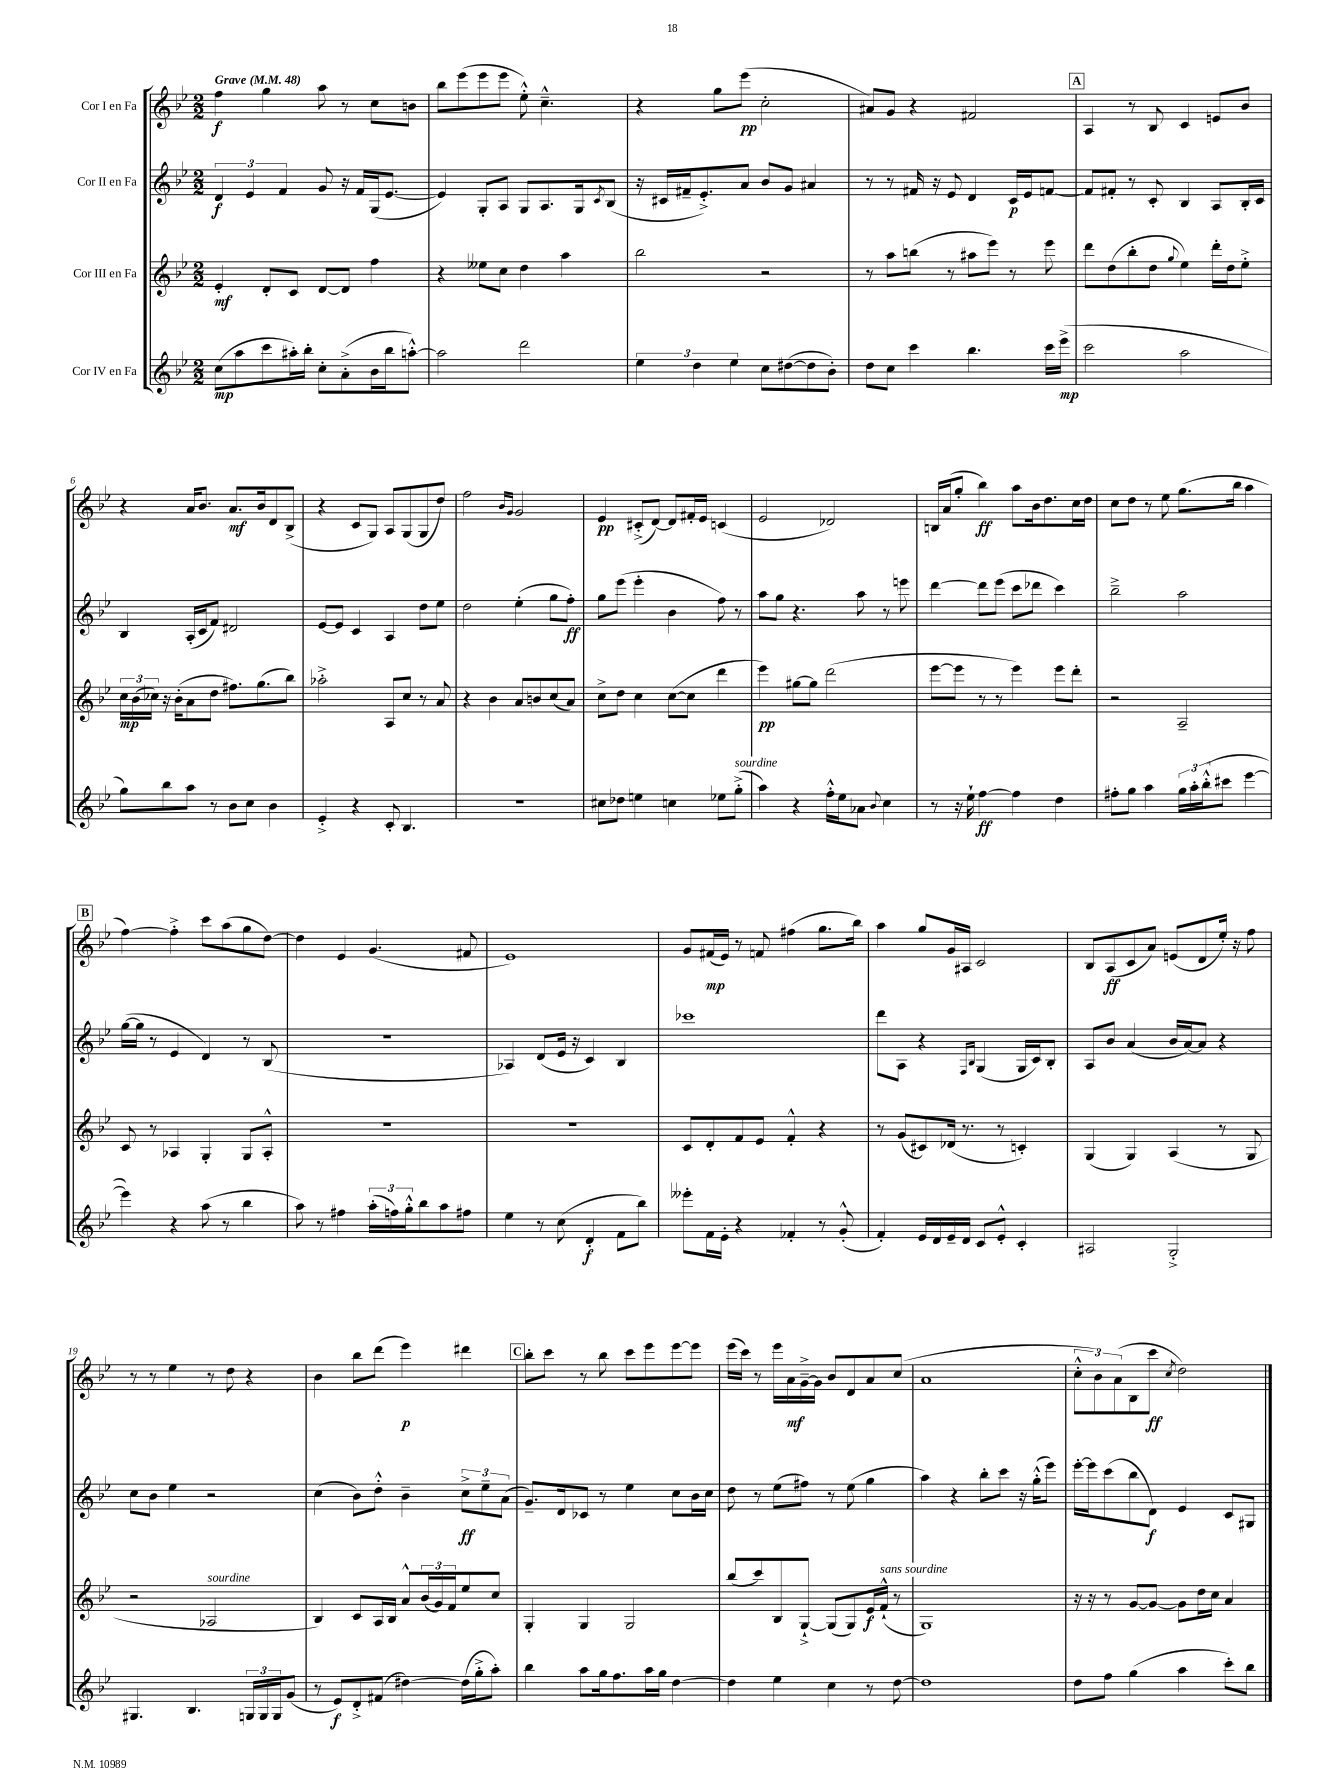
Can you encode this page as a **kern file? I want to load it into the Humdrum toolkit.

**kern	**kern	**kern	**kern
*staff4	*staff3	*staff2	*staff1
*clefG2	*clefG2	*clefG2	*clefG2
*k[b-e-]	*k[b-e-]	*k[b-e-]	*k[b-e-]
*M2/2	*M2/2	*M2/2	*M2/2
*MM48	*MM48	*MM48	*MM48
(8cc	4e-'	6d	4ff
8aa	.	.	.
.	.	6e-	.
8ccc	8d'	.	4gg
.	.	6f	.
16aa#')	8c	.	.
16bb-'	.	.	.
8cc'	[8d	8g	8aa
(8a'^	8d]	16r	8r
.	.	16f	.
16b-	4ff	(16G	8cc
16bb-	.	[8.e-	.
[8aa'^^)	.	.	8b
=	=	=	=
2aa]	4r	4e-])	8bb-
.	.	.	(8eee-
.	8ee--	8G'	8eee-
.	8cc	8A	8eee-
2ddd	4dd	8G	8ee-'^^)
.	.	8.A	4.cc~^^
.	4aa	.	.
.	.	16G	.
.	.	8qc	.
.	.	(8B-	.
=	=	=	=
6ee-	2bb-	16r	4r
.	.	16c#	.
.	.	16f#~	.
6dd	.	.	.
.	.	8.e-'^)	.
.	.	.	8gg
6ee-	.	.	.
.	.	8a	(8eee-
8cc	2r	8b-	2cc'
([8dd#	.	8g	.
8dd#]	.	4a#	.
8b-')	.	.	.
=	=	=	=
8dd	8r	8r	8a#)
8cc	8aa	8r	8g
4ccc	(8bb	16f#	4r
.	.	16r	.
.	8r	8e-	.
4.bb-	8aa#	4d	2f#
.	8eee-)	.	.
.	8r	16c	.
.	.	16e-	.
16ccc	8eee-	[8f	.
(16eee-^	.	.	.
=	=	=	=
2ccc	8ddd	8f]	4A
.	(8dd	8f#'	.
.	8bb-'	8r	8r
.	8dd	8c'	8B-
.	8qqgg	.	.
2aa	4ee-)	4B-	4c
.	16ddd'	8A	8e
.	16dd	.	.
.	8ee-'^	16B-'	8b-
.	.	16c	.
=	=	=	=
8gg)	24cc	4B-	4r
.	(24b-	.	.
.	24cc-)	.	.
8bb-	16r	.	.
.	(16b-'	.	.
8aa	8a	(16A'	16a
.	.	16c	8.b-
8r	8dd	8f)	.
8b-	8.ff#)	2d#	8.a
8cc	.	.	.
.	(8.gg	.	16b-
4b-	.	.	8d
.	8bb-)	.	(8B-^
=	=	=	=
4e-'^	2aa-'^	[8e-	4r
.	.	8e-]	.
4r	.	4c	8c
.	.	.	8G)
8c'	8A	4A	8A
4.B-	8cc	.	(8G
.	8r	8dd	8G
.	8a	8ee-	8dd)
=	=	=	=
1r	4r	2dd	2ff
.	4b-	.	.
.	.	.	16qqb-
.	.	.	16qqg
.	8a	(4ee-'	2g
.	8b	.	.
.	(8cc	8gg	.
.	8a)	8ff')	.
=	=	=	=
8cc#	8cc^	8gg	4e-
8dd-	8dd	(8eee-	.
4ee	4cc	4eee-'	(8c#'^
.	.	.	[8d)
4cc	([8cc	4b-	8d]
.	8cc]	.	16f#'
.	.	.	16e-
8ee-	4ddd	8ff)	(4c
(8gg'^	.	8r	.
=	=	=	=
4aa)	4eee-)	8aa	2e-
.	.	8gg	.
4r	[8gg#	4.r	.
.	8gg#]	.	.
16ff'^^	(2ddd	.	2d-)
16ee-	.	.	.
8a-	.	8aa	.
8qqb-	.	.	.
4cc	.	8r	.
.	.	8eee	.
=	=	=	=
8r	[8eee-	[4ddd	16B
.	.	.	(16a
16r	8eee-]	.	8gg'
16ee-`	.	.	.
[4ff	8r	8ddd]	4bb-)
.	8r	(8eee-	.
4ff]	4eee-)	8ccc	8aa
.	.	8ddd-	16b-
.	.	.	8.dd
4dd	8eee-	4ccc)	.
.	8ddd'	.	16cc
.	.	.	16dd
=	=	=	=
8ff#'	2r	2bb-~^	8cc
8gg	.	.	8dd
4aa	.	.	8r
.	.	.	8ee-
24gg	2A~	2aa	(8.gg
24aa'	.	.	.
(24bb-'^^	.	.	.
8ccc#	.	.	.
.	.	.	16bb-
[4eee-	.	.	4aa
=	=	=	=
4eee-])	8c	([16gg	[4ff)
.	.	16gg]	.
.	8r	8r	.
4r	4A-	4e-	4ff'^]
(8aa	4G'	4d)	8ccc
8r	.	.	(8aa
4bb-	8G	8r	8gg
.	8A-'^^	(8B-	[8dd)
=	=	=	=
8aa)	1r	1r	4dd]
8r	.	.	.
4ff#	.	.	4e-
(24aa'	.	.	(4.g
24ff)	.	.	.
24gg'^^	.	.	.
8bb-	.	.	.
8aa	.	.	.
8ff#	.	.	8f#
=	=	=	=
4ee-	1r	4A-)	1e-)
8r	.	(8d	.
(8cc	.	16e-	.
.	.	16r	.
4d'	.	4c)	.
8f	.	4B-	.
8bb-)	.	.	.
=	=	=	=
8eee--'	8c	1ccc-	8g
16f	8d'	.	(16f#
16e-'	.	.	16e-)
4r	8f	.	8r
.	8e-	.	8f
4f-'	4f'^^	.	(4ff#
8r	4r	.	8.gg
(8g'^^	.	.	.
.	.	.	16bb-)
=	=	=	=
4f')	8r	8ddd	4aa
.	(8g	8A	.
16e-	8c#)	4r	8gg
16d	.	.	.
16e-~	(16d-	.	16g
16d	8.r	.	16A#
.	.	16qqF	.
.	.	16qqB-	.
8c	.	(4G	2c
8e-'^^	8r	.	.
4c'	4c')	16G	.
.	.	16c)	.
.	.	8B-'	.
=	=	=	=
2A#	(4G	8A	8B-
.	.	8b-	(8A
.	4G)	(4a	8c
.	.	.	8a)
2G'^	(4A	16b-	(8e
.	.	[16a)	.
.	.	8a]	8d
.	8r	4r	16ee-')
.	.	.	16r
.	8G	.	8ff
=	=	=	=
4.G#	2r	8cc	8r
.	.	8b-	8r
.	.	4ee-	4ee-
4.B-	.	.	.
.	2A-	2r	8r
.	.	.	8dd
24G	.	.	4r
24G	.	.	.
24G	.	.	.
(8g	.	.	.
=	=	=	=
8r	4B-)	(4cc	4b-
8e-)	.	.	.
8d'^	8c	8b-)	8bb-
(8f#	16A	8dd'^^	(8ddd
.	16B-	.	.
[4dd#)	8a^^	4b-~	4eee-)
.	(24b-	.	.
.	24g)	.	.
.	24f	.	.
(16dd#]	8ee-	12cc^	4ddd#
16gg'^	.	.	.
.	.	12ee-~	.
8aa')	8cc	.	.
.	.	(12a	.
=	=	=	=
4bb-	4G'	8.g~)	8bb-'
.	.	.	8ccc
.	.	16d	.
8aa	4G	8c-	8r
16gg	.	8r	8bb-
8.ff	.	.	.
.	2G	4ee-	8ccc
16aa	.	.	8eee-
16gg	.	.	.
[4dd	.	8cc	[8eee-
.	.	16b-	8eee-]
.	.	16cc	.
=	=	=	=
4dd]	(8bb-	8dd	(16eee-
.	.	.	16ccc)
.	8ccc)	8r	8r
4ee-	8B-	(8ee-	16eee-
.	.	.	16a
.	[8G`^	8ff#)	[16g~^
.	.	.	16g]
4cc	(8G]	8r	8b-
.	8G)	(8ee-	8d
8r	16e-	4gg	8a
.	(16f`^^	.	.
[8dd	8r	.	(8cc
=	=	=	=
1dd]	1G)	4aa)	1a
.	.	4r	.
.	.	8bb-'	.
.	.	8ccc	.
.	.	16r	.
.	.	(16gg'^^	.
.	.	8eee-)	.
=	=	=	=
8dd	16r	[16eee-'	12cc'^^
.	16r	16eee-]	.
.	.	.	12b-)
8ff	8r	(8ccc	.
.	.	.	(12a
(4gg	[8g	8bb-	8B-
.	8g_	8d)	8ccc
.	.	.	8qcc
4aa	8g]	4e-	2dd)
.	16dd	.	.
.	16cc	.	.
8ccc')	4a	8c	.
8bb-	.	8G#	.
==	==	==	==
*-	*-	*-	*-
